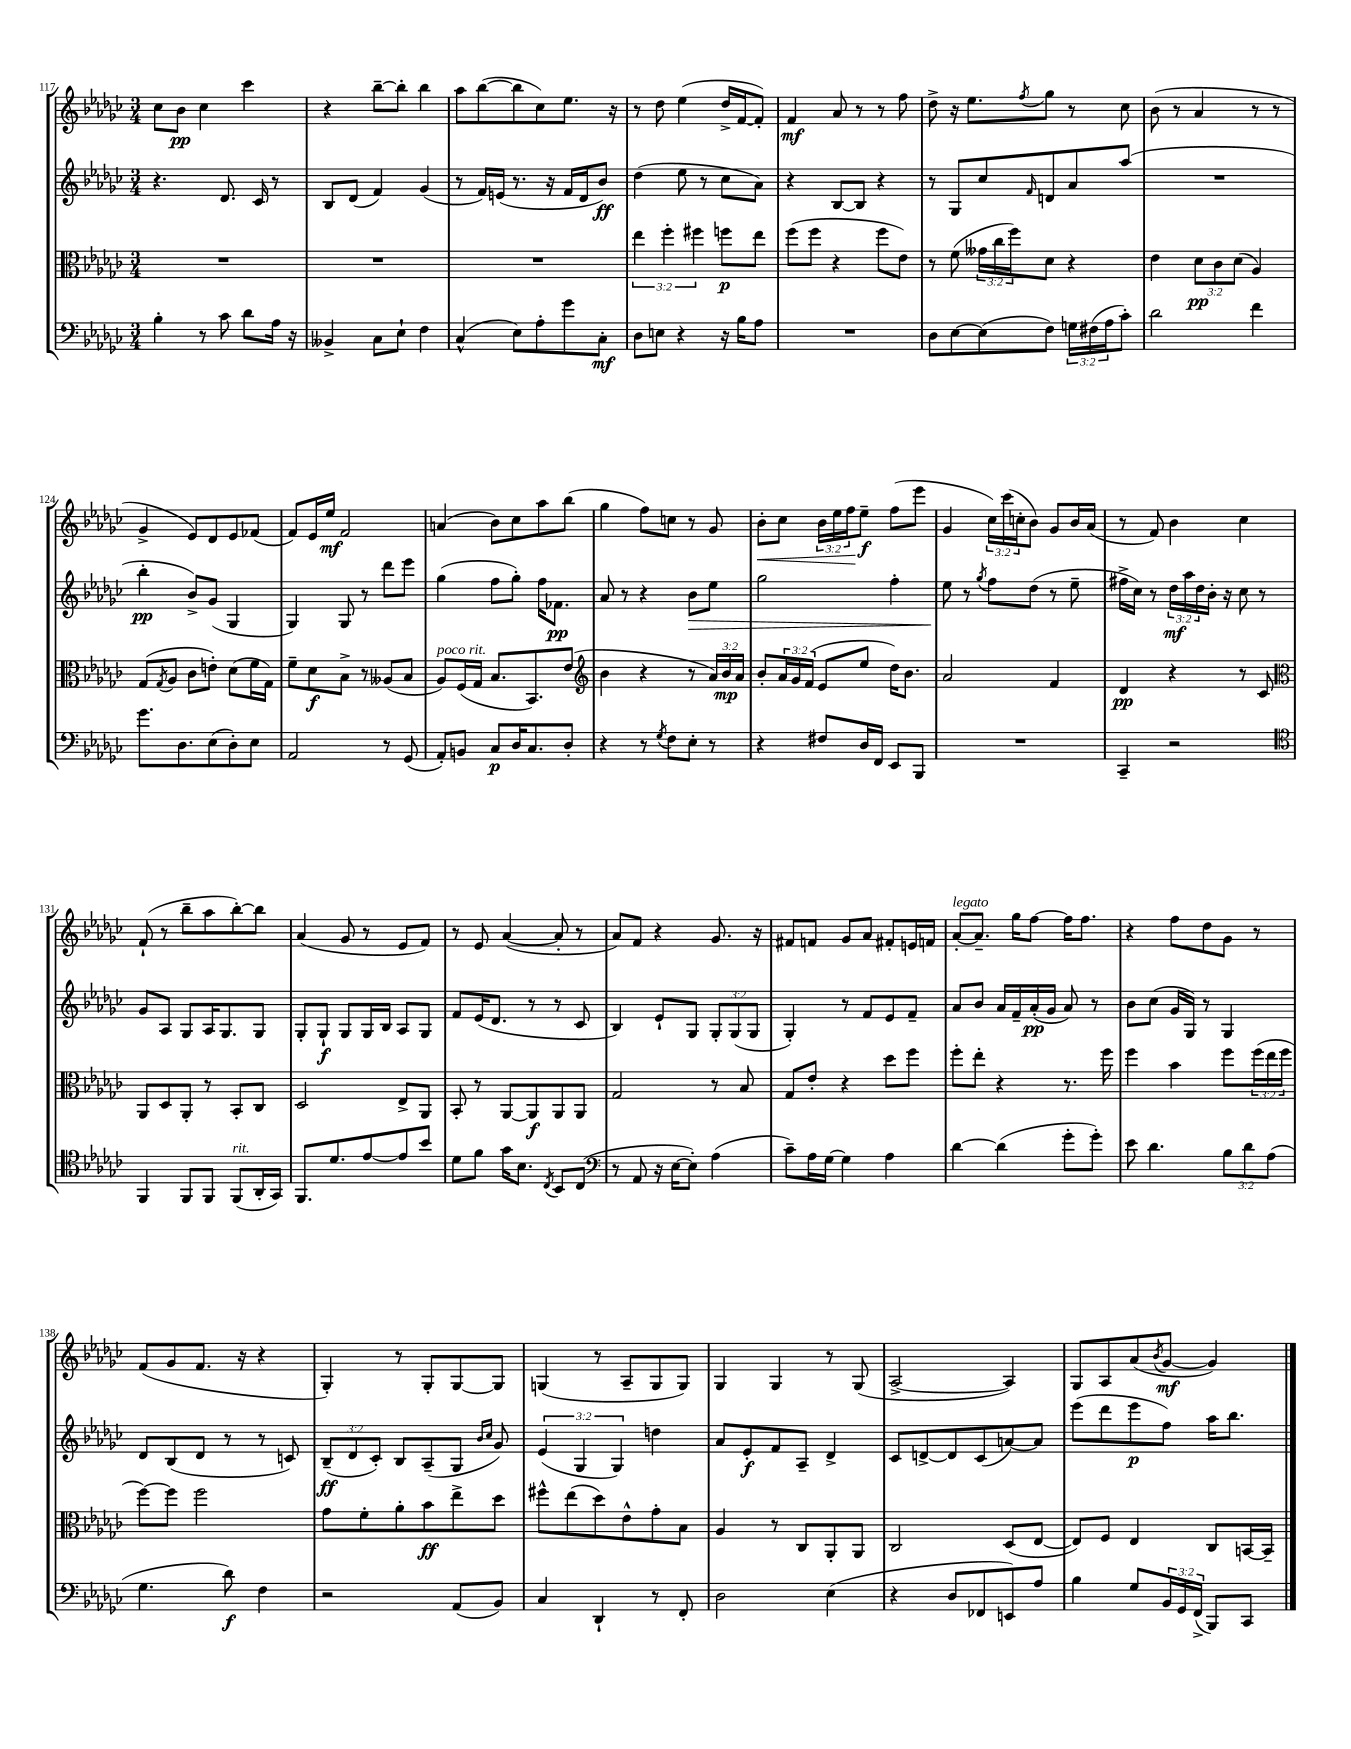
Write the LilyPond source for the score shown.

<<
\new StaffGroup <<
\new Staff = "s0" {
    \clef treble \key ges \major \numericTimeSignature \time 3/4 \override Staff.TupletNumber.text = #tuplet-number::calc-fraction-text
    ces''8 bes'8\pp ces''4 ces'''4 |
    r4 bes''8~-- bes''8-. bes''4 |
    aes''8 bes''8~( bes''8 ces''8) ees''8. r16 |
    r8 des''8 ees''4( des''16-> f'16~ f'8-.) |
    f'4\mf aes'8 r8 r8 f''8 |
    des''8-> r16 ees''8. \acciaccatura { f''8 } ges''8 r8 ces''8 |
    bes'8( r8 aes'4 r8 r8 |
    ges'4-> ees'8) des'8 ees'8 fes'8( |
    f'8) ees'16 ees''16\mf f'2 |
    a'4( bes'8) ces''8 aes''8 bes''8( |
    ges''4 f''8) c''8 r8 ges'8 |
    bes'8-.\< ces''8 \tuplet 3/2 { bes'16 ees''16 f''16\! } ees''8--\f f''8( ees'''8 |
    ges'4 \tuplet 3/2 { ces''16) ces'''16( c''16-. } bes'8) ges'8 bes'16 aes'16( |
    r8 f'8) bes'4 ces''4 |
    f'8-!( r8 bes''8-- aes''8 bes''8~-.) bes''8 |
    aes'4( ges'8 r8 ees'8 f'8) |
    r8 ees'8 aes'4~( aes'8-. r8 |
    aes'8) f'8 r4 ges'8. r16 |
    fis'8 f'8 ges'8 aes'8 fis'8-. e'16 f'16 |
    aes'8~-.^\markup { \italic "legato" } aes'8.-- ges''16 f''8~ f''16 f''8. |
    r4 f''8 des''8 ges'8 r8 |
    f'8( ges'8 f'8. r16 r4 |
    ges4-.) r8 ges8-. ges8~ ges8 |
    g4( r8 aes8-- g8 g8) |
    ges4 ges4 r8 ges8( |
    aes2~-> aes4) |
    ges8 aes8 aes'8( \acciaccatura { bes'8 } ges'8~\mf ges'4) \bar "|." |
}
\new Staff = "s1" {
    \clef treble \key ges \major \numericTimeSignature \time 3/4 \override Staff.TupletNumber.text = #tuplet-number::calc-fraction-text
    r4. des'8. ces'16 r8 |
    bes8 des'8( f'4) ges'4( |
    r8 f'16) e'16( r8. r16 f'16 des'16 bes'8\ff) |
    des''4( ees''8 r8 ces''8 aes'8) |
    r4 bes8~ bes8 r4 |
    r8 ges8 ces''8 \grace { f'16 } d'8 aes'8 aes''8( |
    R2. |
    bes''4-.\pp bes'8->) ges'8( ges4 |
    ges4) ges8 r8 des'''8 ees'''8 |
    ges''4( f''8 ges''8-.) f''16 fes'8.\pp |
    aes'8 r8 r4 bes'8\> ees''8 |
    ges''2 f''4-. |
    ees''8\! r8 \acciaccatura { ges''8 } f''8 des''8( r8 ees''8-- |
    fis''16-> ces''16) r8 \tuplet 3/2 { des''16\mf aes''16 des''16 } bes'16-. r16 ces''8 r8 |
    ges'8 aes8 ges8 aes16 ges8. ges8 |
    ges8-. ges8-!\f ges8 ges16 bes16 aes8 ges8 |
    f'8 ees'16( des'8. r8 r8 ces'8 |
    bes4) ees'8-! ges8 \tuplet 3/2 { ges8-. ges8( ges8 } |
    ges4-.) r8 f'8 ees'8 f'8-- |
    aes'8 bes'8 aes'16 f'16-- aes'16-.\pp( ges'16 aes'8) r8 |
    bes'8 ces''8( ges'16 ges16) r8 ges4 |
    des'8 bes8( des'8 r8 r8 c'8) |
    \tuplet 3/2 { bes8--\ff( des'8 ces'8-.) } bes8 aes8--( ges8 \grace { bes'16 ces''16 } ges'8) |
    \tuplet 3/2 { ees'4( ges4 ges4) } d''4 |
    aes'8 ees'8-.\f f'8 aes8-- des'4-> |
    ces'8 d'8~-> d'8 ces'8( a'8~) a'8 |
    ees'''8( des'''8 ees'''8\p f''8) aes''16 bes''8. \bar "|." |
}
\new Staff = "s2" {
    \clef alto \key ges \major \numericTimeSignature \time 3/4 \override Staff.TupletNumber.text = #tuplet-number::calc-fraction-text
    R2. |
    R2. |
    R2. |
    \tuplet 3/2 { ees''4 f''4-. fis''4 } f''8\p ees''8 |
    f''8( f''8 r4 f''8 ees'8) |
    r8 f'8( \tuplet 3/2 { geses'16 ces''16 f''16) } des'8 r4 |
    ees'4 \tuplet 3/2 { des'8\pp ces'8 des'8( } aes4) |
    ges8( \acciaccatura { ges8 } aes8 ces'8 e'8-.) des'8( f'16 ges16) |
    f'8-- des'8\f bes8-> r8 aeses8( bes8 |
    aes8^\markup { \italic "poco rit." }) f16( ges16 bes8. bes,8.) ees'8( |
    \clef treble bes'4 r4 r8 \tuplet 3/2 { aes'16) bes'16\mp aes'16 } |
    bes'8-. \tuplet 3/2 { aes'16 ges'16 f'16( } ees'8 ees''8 des''16) bes'8. |
    aes'2 f'4 |
    des'4\pp r4 r8 ces'8 |
    \clef alto aes,8 des8 aes,8-. r8 bes,8-. ces8 |
    des2 ees8-> aes,8 |
    bes,8-. r8 aes,8~ aes,8\f aes,8 aes,8 |
    ges2 r8 bes8 |
    ges8 ees'8-. r4 des''8 f''8 |
    f''8-. ees''8-. r4 r8. f''16 |
    f''4 bes'4 f''8 \tuplet 3/2 { f''16( ees''16 f''16 } |
    f''8~) f''8 f''2 |
    ges'8 f'8-. aes'8-. bes'8\ff ees''8-> des''8 |
    fis''8-^ ees''8( des''8) ees'8-^ ges'8-. bes8 |
    aes4 r8 ces8 aes,8-. aes,8 |
    ces2 des8( ees8~ |
    ees8) f8 ees4 ces8 b,16~ b,16-- \bar "|." |
}
\new Staff = "s3" {
    \clef bass \key ges \major \numericTimeSignature \time 3/4 \override Staff.TupletNumber.text = #tuplet-number::calc-fraction-text
    bes4-. r8 ces'8 des'8 aes16 r16 |
    beses,4-> ces8 ees8-! f4 |
    ces4-^( ees8) aes8-. ges'8 ces8-.\mf |
    des8 e8 r4 r16 bes16 aes8 |
    R2. |
    des8 ees8~ ees8( f8) \tuplet 3/2 { g16 fis16( aes16 } ces'8-.) |
    des'2 f'4 |
    ges'8. des8. ees8( des8-.) ees8 |
    aes,2 r8 ges,8( |
    aes,8-.) b,8 ces8\p des16 ces8. des8-. |
    r4 r8 \acciaccatura { ges8 } f8 ees8-. r8 |
    r4 fis8 des16 f,16 ees,8 bes,,8 |
    R2. |
    ces,4-- r2 |
    \clef tenor f,4 f,8 f,8 f,8^\markup { \italic "rit." }( aes,16-. ges,16) |
    f,8. des'8. ees'8~ ees'8 bes'8 |
    des'8 f'8 ges'16 bes8. \acciaccatura { ces8 } bes,8 ces8( |
    \clef bass r8 aes,8 r16 ees16~ ees8-.) aes4( |
    ces'8--) aes16 ges16~ ges4 aes4 |
    des'4~ des'4( ges'8-. ges'8-.) |
    ees'8 des'4. \tuplet 3/2 { bes8 des'8 aes8( } |
    ges4. des'8\f) f4 |
    r2 aes,8( bes,8) |
    ces4 des,4-! r8 f,8-. |
    des2 ees4( |
    r4 des8 fes,8 e,8) aes8 |
    bes4 ges8 \tuplet 3/2 { bes,16 ges,16 f,16->( } bes,,8) ces,8 \bar "|." |
}
>>
>>
\layout { \context { \Score currentBarNumber = #117 } }
